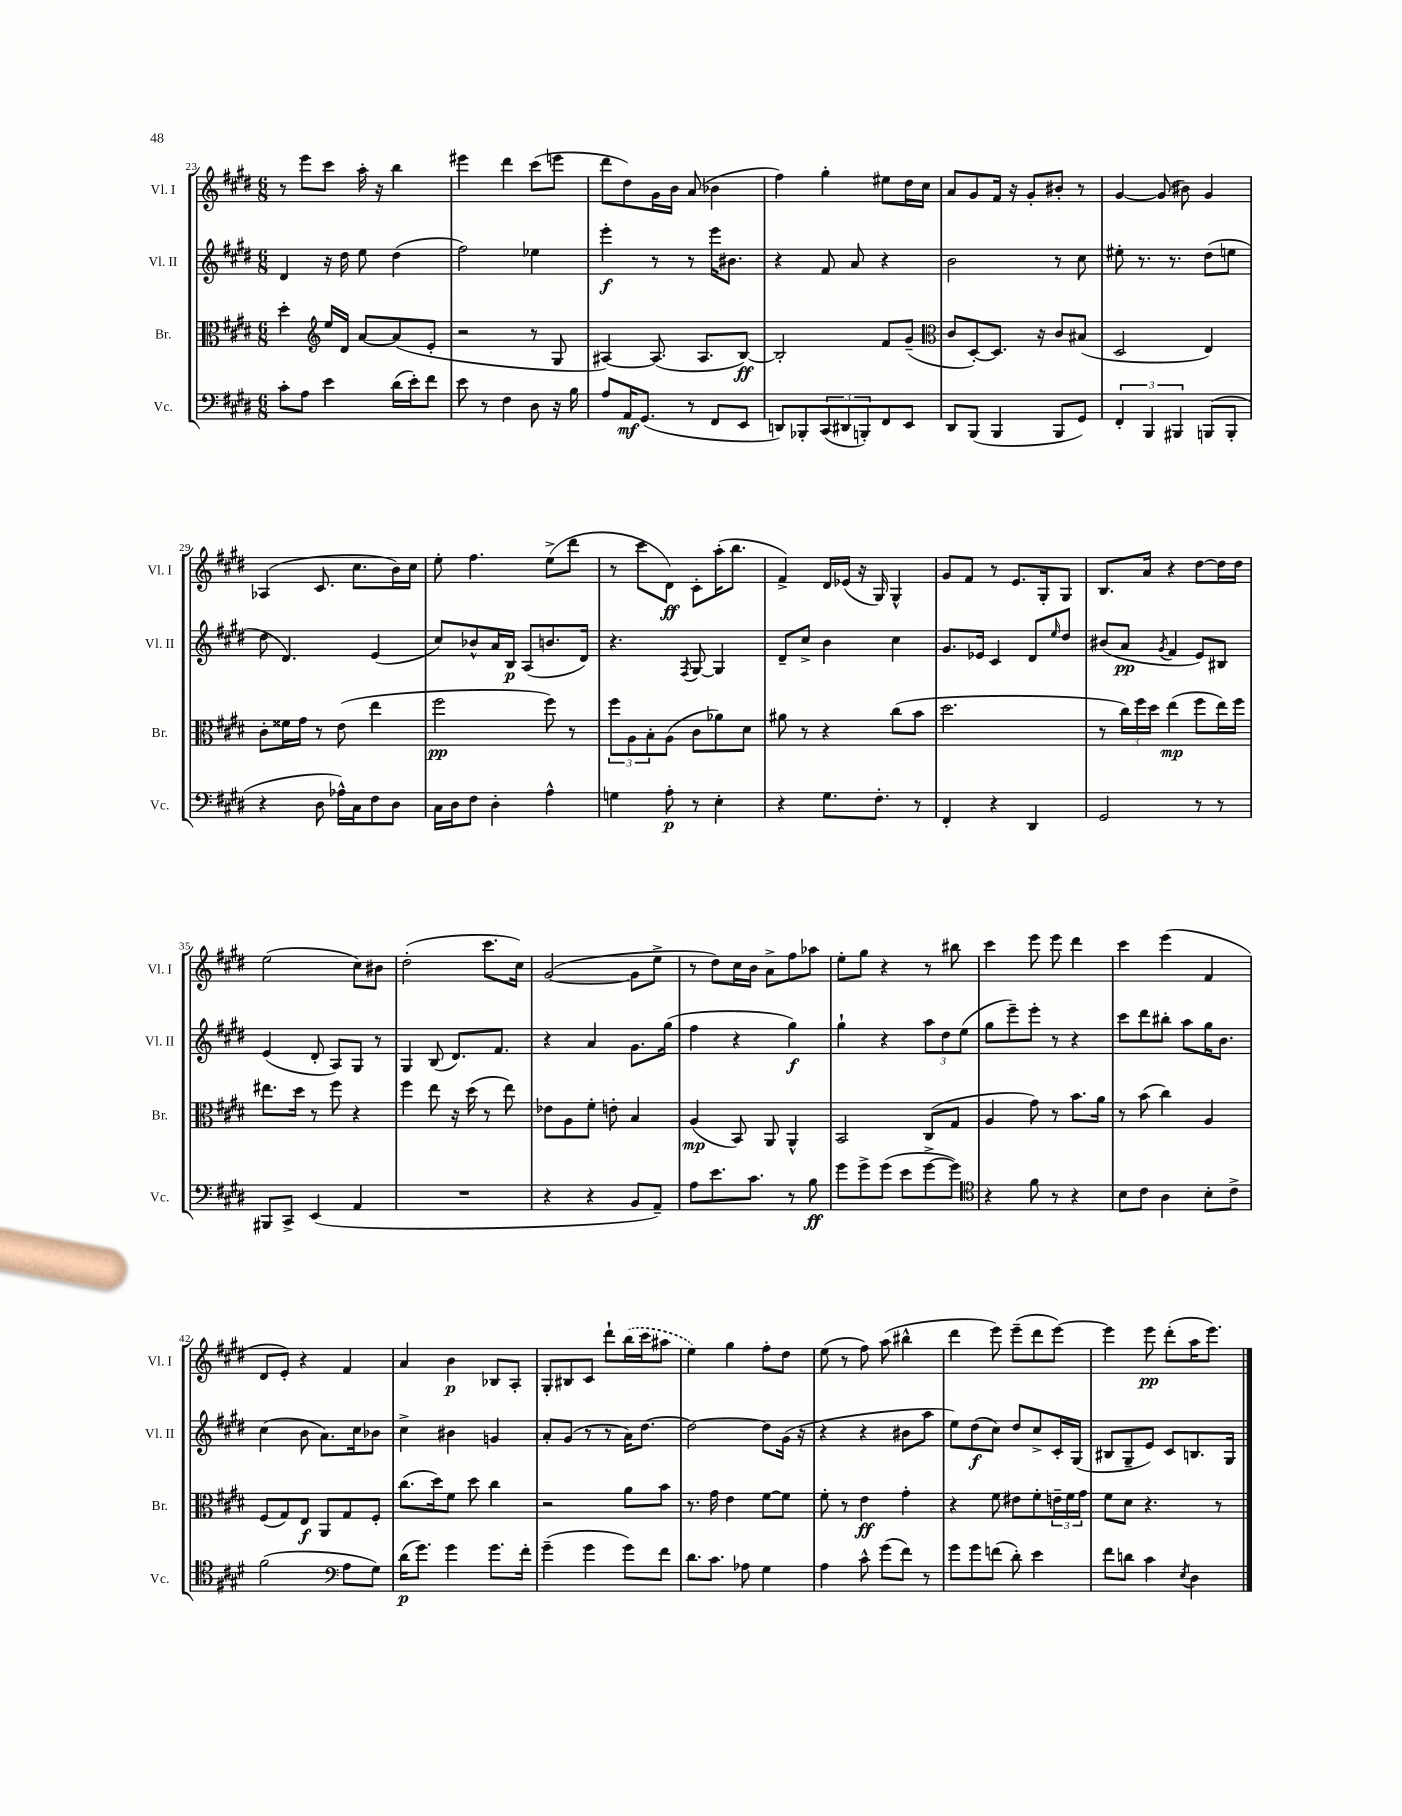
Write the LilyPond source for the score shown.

<<
\new StaffGroup <<
\new Staff = "s0" \with { instrumentName = "Vl. I" shortInstrumentName = "Vl. I" } {
    \clef treble \key e \major \numericTimeSignature \time 6/8
    r8 e'''8 cis'''8 a''16-. r16 b''4 |
    eis'''4 dis'''4 cis'''8( e'''8 |
    dis'''8 dis''8) gis'16 b'16 a'8( bes'4 |
    fis''4) gis''4-. eis''8 dis''16 cis''16 |
    a'8 gis'8 fis'16 r16 gis'8-. bis'8-. r8 |
    gis'4~ gis'8( bis'8) gis'4 |
    aes4( cis'8. cis''8. b'16) cis''16 |
    e''8-. fis''4. e''8->( dis'''8 |
    r8 cis'''8 dis'8\ff) cis'8-. a''16-.( b''8. |
    fis'4->) dis'16 ees'16( r16 gis16) gis4-^ |
    gis'8 fis'8 r8 e'8. gis16-. gis8 |
    b8. a'16 r4 dis''8~ dis''16 dis''16 |
    e''2( cis''8) bis'8 |
    dis''2-.( cis'''8. cis''16) |
    gis'2~( gis'8 e''8-> |
    r8 dis''8) cis''16 b'16 a'8-> fis''8 aes''8 |
    e''8-. gis''8 r4 r8 bis''8 |
    cis'''4 e'''8 e'''8 dis'''4 |
    cis'''4 e'''4( fis'4 |
    dis'8 e'8-.) r4 fis'4 |
    a'4 b'4\p bes8 a8-. |
    gis8-. bis8 cis'8 dis'''8-! \once \slurDashed b''16( cis'''16 ais''8 |
    e''4) gis''4 fis''8-. dis''8 |
    e''8( r8 fis''8) a''8( bis''4-^ |
    dis'''4 e'''8) e'''8--( dis'''8 e'''8~) |
    e'''4 e'''8\pp dis'''8-.( a''16 e'''8.) \bar "|." |
}
\new Staff = "s1" \with { instrumentName = "Vl. II" shortInstrumentName = "Vl. II" } {
    \clef treble \key e \major \numericTimeSignature \time 6/8
    dis'4 r16 dis''16 e''8 dis''4( |
    fis''2) ees''4 |
    e'''4-.\f r8 r8 e'''16 bis'8. |
    r4 fis'8 a'8 r4 |
    b'2 r8 cis''8 |
    eis''8-. r8. r8. dis''8( e''8 |
    dis''8 dis'4.) e'4( |
    cis''8) bes'8-^ a'16 b16\p a8( b'8. dis'16) |
    r4. \acciaccatura { fis8 } gis8~ gis4 |
    dis'8-- cis''8-> b'4 cis''4 |
    gis'8. ees'16 cis'4 dis'8 \grace { e''16 } dis''8 |
    bis'8( a'8\pp \acciaccatura { gis'8 } fis'4 e'8) bis8 |
    e'4( dis'8-. a8) gis8 r8 |
    gis4 b8( dis'8.) fis'8. |
    r4 a'4 gis'8. gis''16( |
    fis''4 r4 gis''4\f) |
    gis''4-! r4 \tuplet 3/2 { a''8 dis''8 e''8( } |
    gis''8 e'''8--) e'''8-. r8 r4 |
    cis'''8 dis'''8 bis''8-. a''8 gis''16 b'8. |
    cis''4( b'8 a'8.) cis''16 bes'8 |
    cis''4-> bis'4 g'4 |
    a'8-. gis'8( r8 r8 a'16) dis''8.~ |
    dis''2~ dis''8 gis'16( r16 |
    r4 r4 bis'8 a''8 |
    e''8) dis''8\f( cis''8) dis''8 cis''8-> cis'16-. gis16( |
    bis8 gis8-- e'8) cis'8 b8. gis16 \bar "|." |
}
\new Staff = "s2" \with { instrumentName = "Br." shortInstrumentName = "Br." } {
    \clef alto \key e \major \numericTimeSignature \time 6/8
    dis''4-. \clef treble e''16 dis'16 a'8~ a'8( e'8-. |
    r2 r8 gis8 |
    ais4~) ais8.( ais8. b8~\ff) |
    b2-. fis'8 gis'8--( |
    \clef alto cis'8 dis8~-.) dis8. r16 cis'8 bis8( |
    dis2 e4) |
    cis'8-. fisis'16 gis'16 r8 e'8( e''4 |
    fis''2\pp fis''8) r8 |
    \tuplet 3/2 { fis''8 a8 b8-. } a8( cis'8 aes'8) dis'8 |
    ais'8 r8 r4 cis''8( b'8 |
    dis''2. |
    r8 \tuplet 3/2 { cis''16) fis''16 dis''16 } e''4\mp( fis''8 e''16) fis''16 |
    eis''8. dis''16 r8 fis''8 r4 |
    fis''4 e''8 r16 dis''16( r8 e''8) |
    ees'8 a8 fis'8-. e'8-. b4 |
    a4\mp( b,8) a,8 a,4-^ |
    b,2 cis8( gis8 |
    a4 gis'8) r8 b'8. a'16 |
    r8 b'8( cis''4) a4 |
    fis8( gis8) e8\f a,8 gis8 fis8-. |
    cis''8.( dis''16) fis'8 dis''8 cis''4 |
    r2 a'8 b'8 |
    r8. gis'16 e'4 fis'8~ fis'8 |
    fis'8-. r8 e'4\ff gis'4-. |
    r4 fis'8 eis'8 fis'8-. \tuplet 3/2 { e'16-- fis'16 gis'16 } |
    fis'8 dis'8 r4. r8 \bar "|." |
}
\new Staff = "s3" \with { instrumentName = "Vc." shortInstrumentName = "Vc." } {
    \clef bass \key e \major \numericTimeSignature \time 6/8
    cis'8-. a8 e'4 dis'16( e'16-.) fis'8 |
    e'8 r8 fis4 dis8 r16 b16 |
    a8 a,16\mf gis,8.( r8 fis,8 e,8 |
    d,8) bes,,8-. \tuplet 3/2 { cis,8( dis,8 b,,8-.) } fis,8 e,8 |
    dis,8 b,,8( b,,4 b,,8 gis,8) |
    \tuplet 3/2 { fis,4-. b,,4 bis,,4 } b,,8( b,,8-. |
    r4 dis8 aes16-^) cis16 fis8 dis8 |
    cis16 dis16 fis8 dis4-. a4-^ |
    g4 a8-.\p r8 e4-. |
    r4 gis8. fis8.-. r8 |
    fis,4-. r4 dis,4 |
    gis,2 r8 r8 |
    bis,,8 cis,8-> e,4( a,4 |
    R2. |
    r4 r4 b,8 a,8--) |
    a8 e'8. cis'8. r8 b8\ff |
    gis'8 gis'8-> gis'8( e'8 gis'8~-> gis'8) |
    \clef tenor r4 fis'8 r8 r4 |
    b8 cis'8 a4 b8-. cis'8-> |
    fis'2( \clef bass a8 gis8) |
    dis'16\p( gis'8.) gis'4 gis'8. fis'16-. |
    gis'4--( gis'4 gis'8) fis'8 |
    dis'8. cis'8. aes8 gis4 |
    a4 cis'8-^ gis'8( fis'8) r8 |
    gis'8 gis'8 f'8( dis'8-.) e'4 |
    fis'8 d'8 cis'4 \acciaccatura { e8 } dis4 \bar "|." |
}
>>
>>
\layout { \context { \Score currentBarNumber = #23 } }
